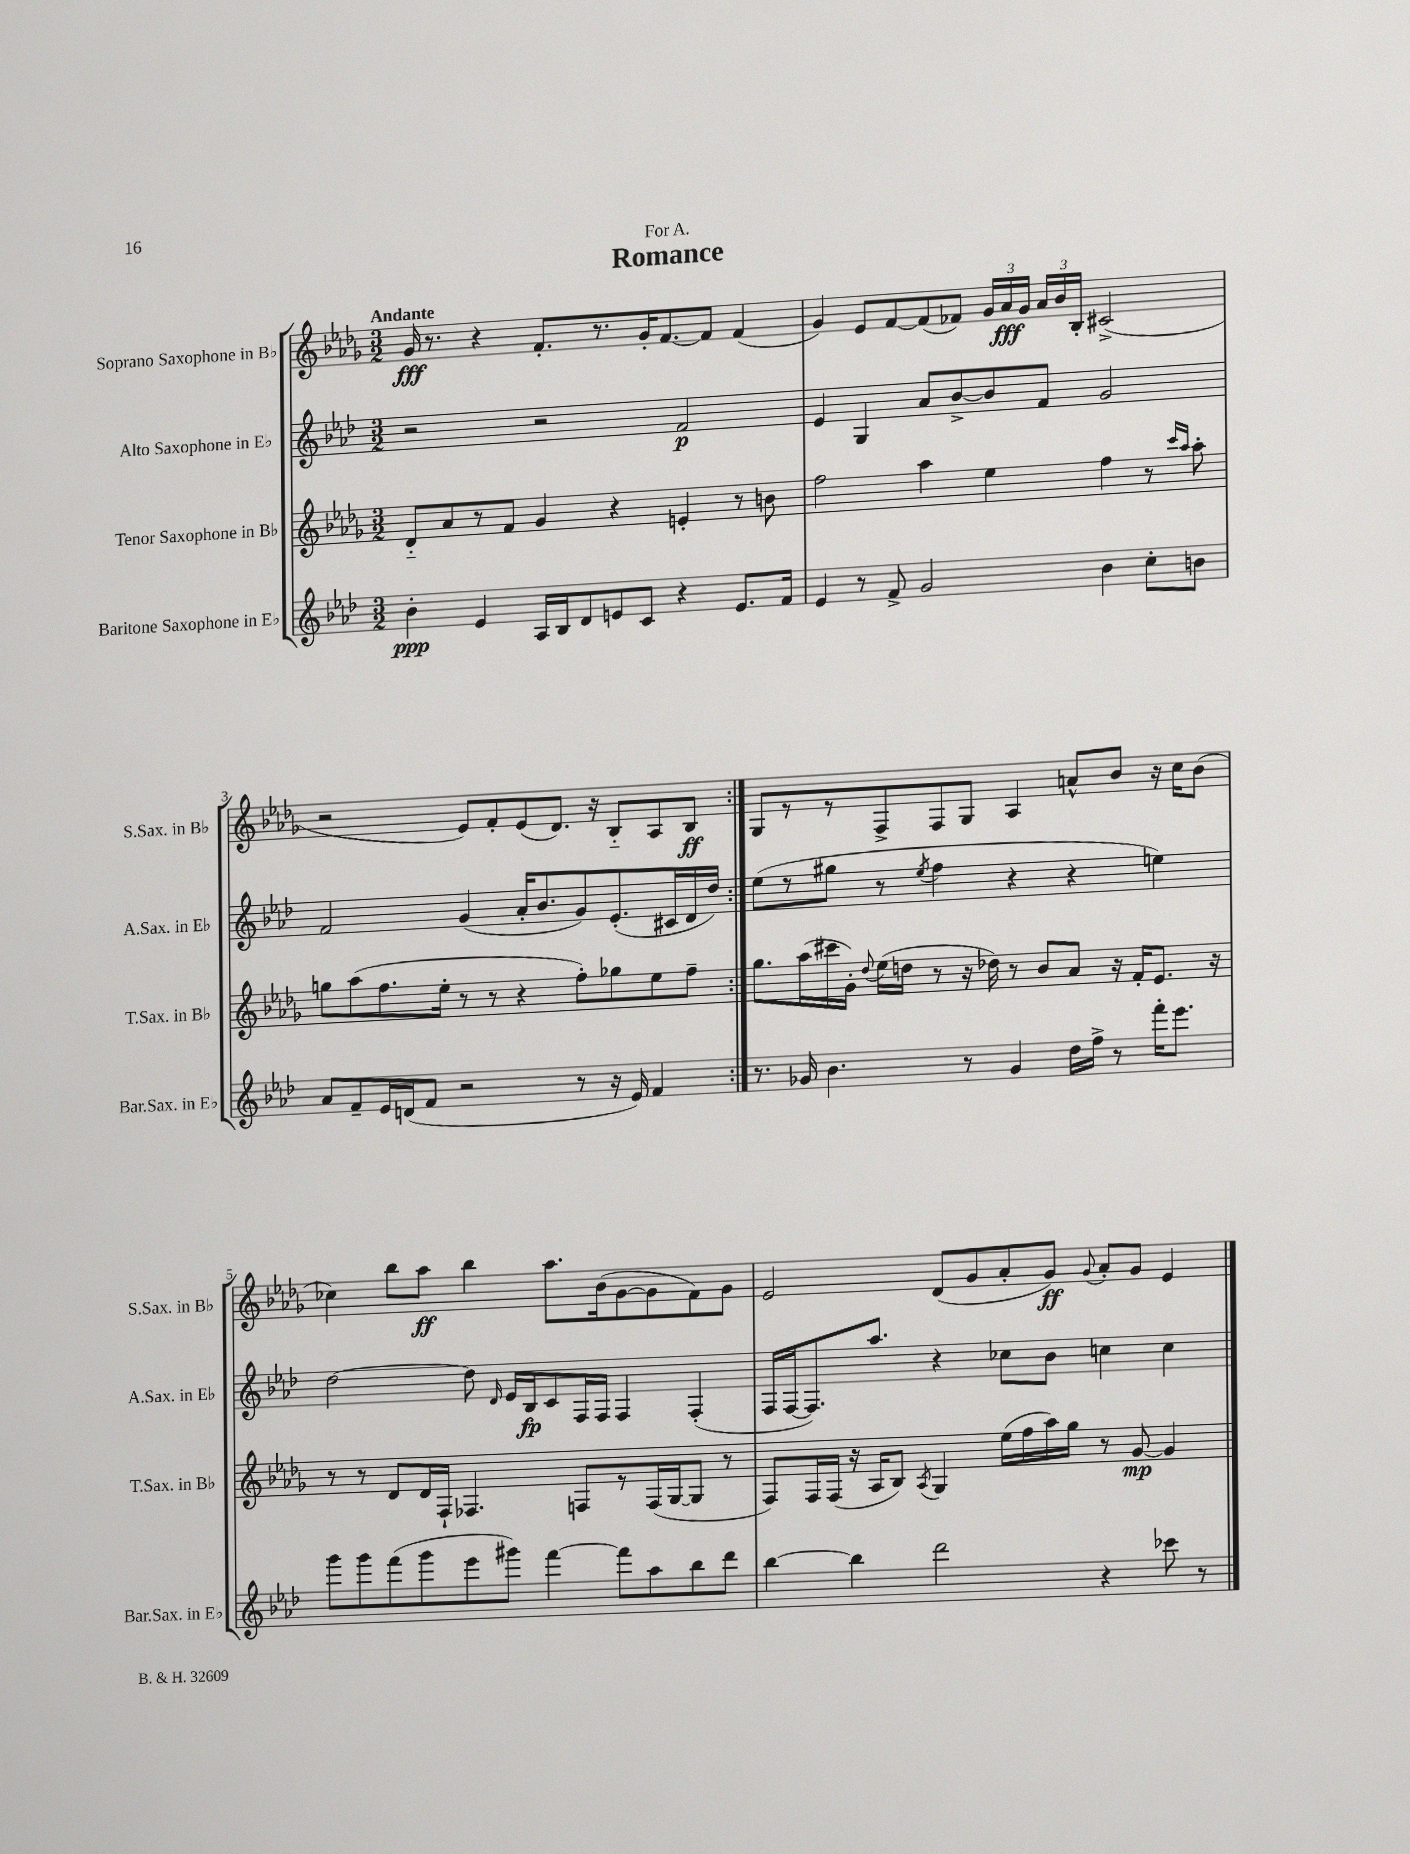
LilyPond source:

\header { title = "Romance" dedication = "For A." }
<<
\new StaffGroup <<
\new Staff = "s0" \with { instrumentName = "Soprano Saxophone in Bb" shortInstrumentName = "S.Sax. in Bb" } {
    \clef treble \key des \major \numericTimeSignature \time 3/2 \tempo "Andante"
    \autoBeamOff \repeat volta 2 { ges'16\fff r8. r4 f'8.[-. r8. ges'16-. f'8.~ f'8] f'4( |
    ges'4) ees'8[ f'8~ f'8( fes'8]) \tuplet 3/2 { ges'16[ aes'16\fff ges'16] } \tuplet 3/2 { aes'16[ bes'16 bes16]-. } cis'2->( |
    r2 ees'8[) f'8-. ees'8( des'8.]) r16 bes8[-_ aes8 bes8]\ff | }
    ges8[ r8 r8 f8-> f8 ges8] aes4 a'8[-^ bes'8] r16 c''16[ bes'8]( |
    ces''4) bes''8[ aes''8]\ff bes''4 aes''8.[ bes'16( ges'8~ ges'8 f'8) ges'8] |
    ees'2 des'8[( ges'8 aes'8-. ges'8]\ff) \appoggiatura { ges'8 } aes'8[-. ges'8] ees'4 \bar "|." |
}
\new Staff = "s1" \with { instrumentName = "Alto Saxophone in Eb" shortInstrumentName = "A.Sax. in Eb" } {
    \clef treble \key aes \major \numericTimeSignature \time 3/2
    \autoBeamOff \repeat volta 2 { r2 r2 f'2\p |
    ees'4 g4 aes'8[ bes'8~-> bes'8 f'8] g'2 |
    f'2 g'4( aes'16[-. bes'8. g'8) ees'8.-.( cis'16 des'16 des''16]) | }
    ees''8[( r8 gis''8] r8 \acciaccatura { ees''8 } f''4 r4 r4 e''4) |
    des''2~ des''8 \grace { des'16 } ees'16[ bes16\fp c'8 f16 f16] f4 f4-.( |
    f16[ f16~ f8.) aes''8.] r4 ces''8[ bes'8] c''4 c''4 \bar "|." |
}
\new Staff = "s2" \with { instrumentName = "Tenor Saxophone in Bb" shortInstrumentName = "T.Sax. in Bb" } {
    \clef treble \key des \major \numericTimeSignature \time 3/2
    \autoBeamOff \repeat volta 2 { des'8[-_ aes'8 r8 f'8] ges'4 r4 e'4-. r8 b'8 |
    f''2 aes''4 ees''4 f''4 r8 \grace { c'''16[ aes''16] } aes''8-. |
    g''8[ aes''8( f''8. ees''16]-. r8 r8 r4 f''8[-.) ges''8 ees''8 f''8]-- | }
    ges''8.[ aes''16( cis'''16 ges'16]-.) \appoggiatura { des''8 } ees''16[( d''16] r8 r16 des''16) r8 bes'8[ aes'8] r16 f'16[-. ees'8.] r16 |
    r8 r8 des'8[ des'16 f16]-! fes4. f8[ r8 f16( ges16~ ges8] r8 |
    f8[) f16 f16]( r16 aes16[ bes8]) \acciaccatura { aes8 } ges4 ees''16[( f''16 aes''16) ges''16] r8 ges'8~\mp ges'4 \bar "|." |
}
\new Staff = "s3" \with { instrumentName = "Baritone Saxophone in Eb" shortInstrumentName = "Bar.Sax. in Eb" } {
    \clef treble \key aes \major \numericTimeSignature \time 3/2
    \autoBeamOff \repeat volta 2 { bes'4-.\ppp ees'4 aes16[ bes16 des'8 e'8 c'8] r4 e'8.[ f'16] |
    ees'4 r8 f'8-> g'2 bes'4 c''8[-. b'8] |
    aes'8[ f'8-- ees'16 d'16( f'8] r2 r8 r16 ees'16) f'4 | }
    r8. ges'16 bes'4. r8 ges'4 des''16[ f''16]-> r8 f'''16[-. ees'''8.] |
    g'''8[ g'''8 f'''8( g'''8 ees'''8 gis'''8]) f'''4~ f'''8[ aes''8 bes''8 des'''8] |
    bes''4~ bes''4 des'''2 r4 ces'''8 r8 \bar "|." |
}
>>
>>
